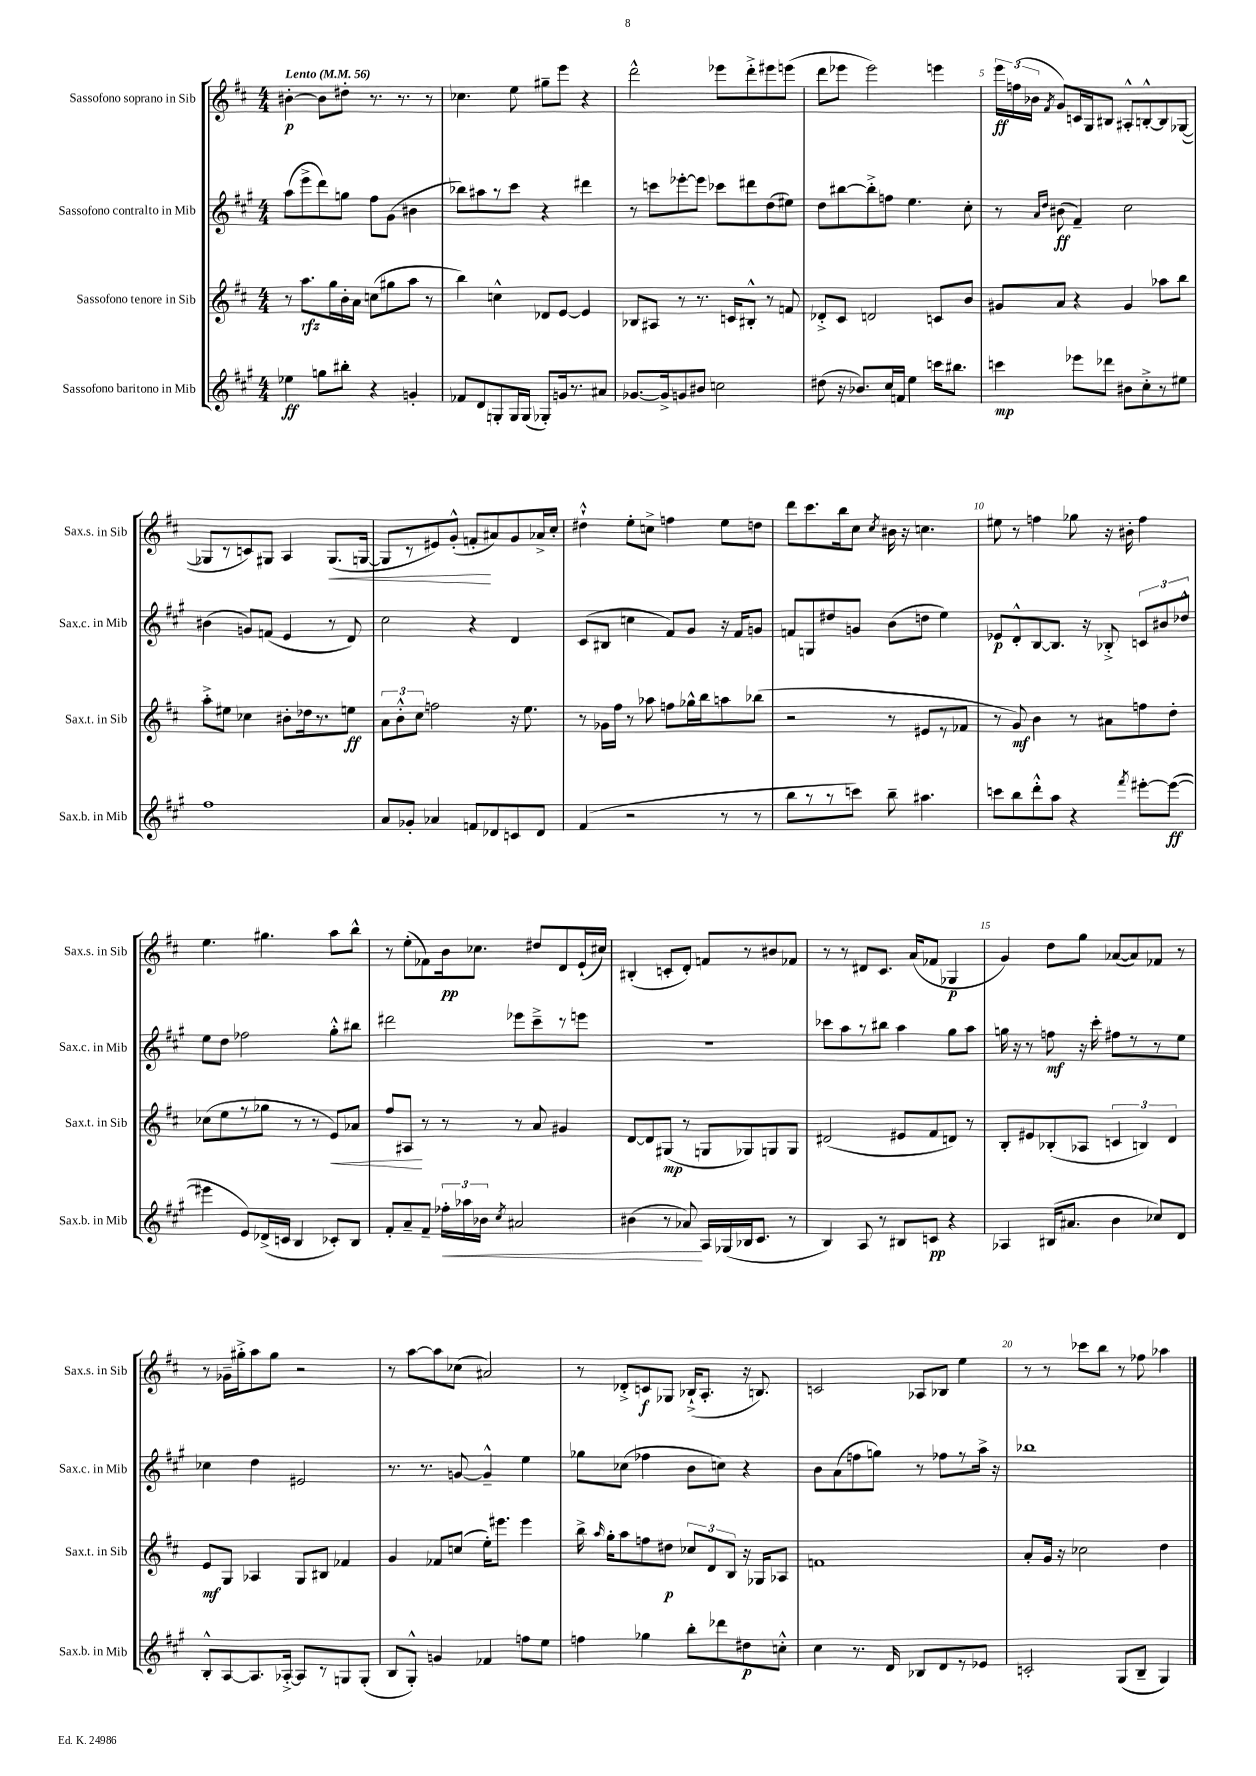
<<
\new StaffGroup <<
\new Staff = "s0" \with { instrumentName = "Sassofono soprano in Sib" shortInstrumentName = "Sax.s. in Sib" } {
    \clef treble \key d \major \numericTimeSignature \time 4/4 \tempo "Lento" 4 = 56
    \autoBeamOff bis'4~-.\p bis'8[ dis''8]-. r8. r8. r8 |
    ces''4. e''8 gis''8[-- e'''8] r4 |
    d'''2-^ ees'''8[ d'''8-.-> eis'''8 e'''8]( |
    d'''8[ ees'''8] ees'''2) e'''4 |
    \tuplet 3/2 { e'''16[\ff f''16( bes'16] } \acciaccatura { fis'8 } g'8[) c'16 g16 bis8] ais8[-.-^ b8~-.-^ b8 ges8]~( |
    ges8[ r8 c'8) gis8] a4 gis8.[\<( g16]~ |
    g8[ r8 eis'8) g'8]-.-^( f'8[-.\! ais'8) g'8 aes'16-> cis''16]-. |
    dis''4-!-^ e''8[-. c''8]-> f''4 e''8[ d''8] |
    d'''8[ cis'''8. b''16 cis''8] \acciaccatura { cis''8 } bis'16 r16 c''4. |
    eis''8 r8 f''4 ges''8 r16 bis'16-. f''4 |
    e''4. gis''4. a''8[ b''8]-^ |
    r8 e''8[-.( fes'8) b'16\pp ces''8.] dis''8[ d'8 e'16-!( cis''16]) |
    bis4-.( c'8[-. d'8]-.) f'8[ r8 bis'8 fes'8] |
    r8 r8 dis'8[ cis'8.] a'16[( fes'8] ges4\p |
    g'4) d''8[ g''8] aes'8[~( aes'8) fes'8] r8 |
    r8 ges'16[-- gis''16-.-> a''8 gis''8] r2 |
    r8 a''8[~ a''8 ces''8]( ais'2) |
    r8 des'8[-.-> c'8\f ges8] bes16[-!->( a8.]-. r16 b8.) |
    c'2 aes8[ bes8] e''4 |
    r8 r8 ces'''8[ b''8] r8 fes''8 aes''4 \bar "|." |
}
\new Staff = "s1" \with { instrumentName = "Sassofono contralto in Mib" shortInstrumentName = "Sax.c. in Mib" } {
    \clef treble \key a \major \numericTimeSignature \time 4/4
    \autoBeamOff a''8[( e'''8-> d'''8) g''8] fis''8[ gis'8]( bis'4 |
    bes''8[) ais''8 r8 cis'''8] r4 dis'''4 |
    r8 c'''8[ ees'''8~-. ees'''8] ces'''8[ dis'''8 d''8( eis''8]) |
    d''8[ bis''8~ bis''8-.-> f''8] e''4. cis''8-. |
    r8 \grace { a'16[ d''16] } bis'8\ff( fis'4--) cis''2 |
    bis'4( g'8[) f'8]( e'4 r8 d'8) |
    cis''2 r4 d'4 |
    cis'8[( bis8] c''4 fis'8[) gis'8] r16 fis'16[ g'8] |
    f'8[ g8 dis''8 g'8] b'8[( d''8] e''4) |
    ees'8[\p d'8-.-^ b8~ b8.] r16 bes8-.-> \tuplet 3/2 { c'8[ bis'8 des''8]-^ } |
    e''8[ d''8] fes''2 gis''8[-.-^ bis''8] |
    dis'''2 ees'''8[ cis'''8---> r8 e'''8] |
    R1 |
    ces'''8[ a''8 r8 bis''8] a''4 gis''8[ a''8] |
    g''16 r16 r8 f''8\mf r16 cis'''16-. fis''8[ r8 r8 e''8] |
    ces''4 d''4 eis'2 |
    r8. r8. g'8~ g'4---^ e''4 |
    ges''8[ ces''8]( fes''4 b'8[ c''8]) r4 |
    b'8[ a'8( f''8 g''8]) r8 fes''8[ r8 a''16]-> r16 |
    bes''1 \bar "|." |
}
\new Staff = "s2" \with { instrumentName = "Sassofono tenore in Sib" shortInstrumentName = "Sax.t. in Sib" } {
    \clef treble \key d \major \numericTimeSignature \time 4/4
    \autoBeamOff r8 a''8.[\rfz g''16 b'16-. a'16] c''8[( gis''8 a''8] r8 |
    b''4) c''4-^ des'8[ e'8]~ e'4 |
    bes8[ ais8] r8 r8. c'16[ bis8]-.-^ r8 f'8 |
    des'8[-.-> cis'8] d'2 c'8[ b'8] |
    gis'8[ a'8] r4 gis'4 aes''8[ b''8] |
    a''8[-.-> eis''8] ces''4 bis'8[-. des''16 r8. e''8]\ff |
    \tuplet 3/2 { a'8[ b'8-.-^ cis''8] } f''2 r16 e''8. |
    r8 ges'16[ fis''16] r8 aes''8 f''8[ ges''16-^ b''16 a''8 bes''8]( |
    r2 r8 eis'8[ r8 fes'8] |
    r8 g'8\mf) b'4 r8 ais'8[ f''8 d''8]-. |
    ces''8[( e''8 r8 ges''8] r8 r8 e'8[\<) aes'8] |
    fis''8[ ais8]\! r8 r8 r8 a'8 gis'4 |
    d'8[~ d'8 gis8]\mp( r8 g8[ ges8) g8 g8] |
    dis'2( eis'8[ fis'8 d'8]) r8 |
    b8[-. eis'8 bes8-.( aes8] \tuplet 3/2 { c'4 b4) d'4 } |
    e'8[\mf g8] aes4 g8[ bis8] fes'4 |
    g'4 fes'8[ c''8]( e''16[-.) eis'''8.] eis'''4 |
    b''16-> \grace { a''16 } g''16[-. a''8 f''8 dis''8]\p \tuplet 3/2 { ces''8[ d'8 b8] } r16 ges16[ aes8] |
    f'1 |
    a'8[-. g'16] r16 ces''2 d''4 \bar "|." |
}
\new Staff = "s3" \with { instrumentName = "Sassofono baritono in Mib" shortInstrumentName = "Sax.b. in Mib" } {
    \clef treble \key a \major \numericTimeSignature \time 4/4
    \autoBeamOff ees''4\ff g''8[ bis''8]-. r4 g'4-. |
    fes'8[ d'8 g8-. g16 g16]( ges8[-.) g'16 r8. ais'8] |
    ges'8.[~ ges'16-> g'8 bis'8] c''2 |
    dis''8( r16 bes'8.[) cis''16 f'16] e''4 c'''16[ bis''8.] |
    c'''4\mp ees'''8[ des'''8] bis'8[ cis''8-.-> r8 eis''8] |
    fis''1 |
    a'8[ ges'8]-. aes'4 f'8[ des'8 c'8 des'8] |
    fis'4( r2 r8 r8 |
    b''8[ r8 r8 c'''8]) b''8-- ais''4. |
    c'''8[ b''8 d'''8-.-^ a''8] r4 \acciaccatura { fis'''8 } eis'''8[~-. eis'''8]~\ff( |
    eis'''4 e'8[) des'16->( c'16] b4 ces'8[-.) b8] |
    fis'8[-. a'8-- fis'8]-- \tuplet 3/2 { fes''16[-.\< aes''16 bes'16] } \acciaccatura { cis''8 } ais'2 |
    bis'4( r8 aes'8\!) a16[ ges16( bes16 cis'8.] r8 |
    b4) a8 r8 bis8[ c'8]\pp r4 |
    aes4 bis16[( ais'8.] b'4 ces''8[) d'8] |
    b8[-.-^ a8~ a8. aes16]~-.-> aes8[ r8 g8 g8]-.( |
    b8[ gis8]-.-^) g'4 fes'4 f''8[ e''8] |
    f''4 ges''4 b''8[-. des'''8 dis''8\p c''8]-.-^ |
    cis''4 r8. d'16 bes8[ d'8 r8 ees'8] |
    c'2-. gis8[( b8]-- gis4) \bar "|." |
}
>>
>>
\layout { \context { \Score \override BarNumber.break-visibility = ##(#f #t #t) barNumberVisibility = #(every-nth-bar-number-visible 5) } }
